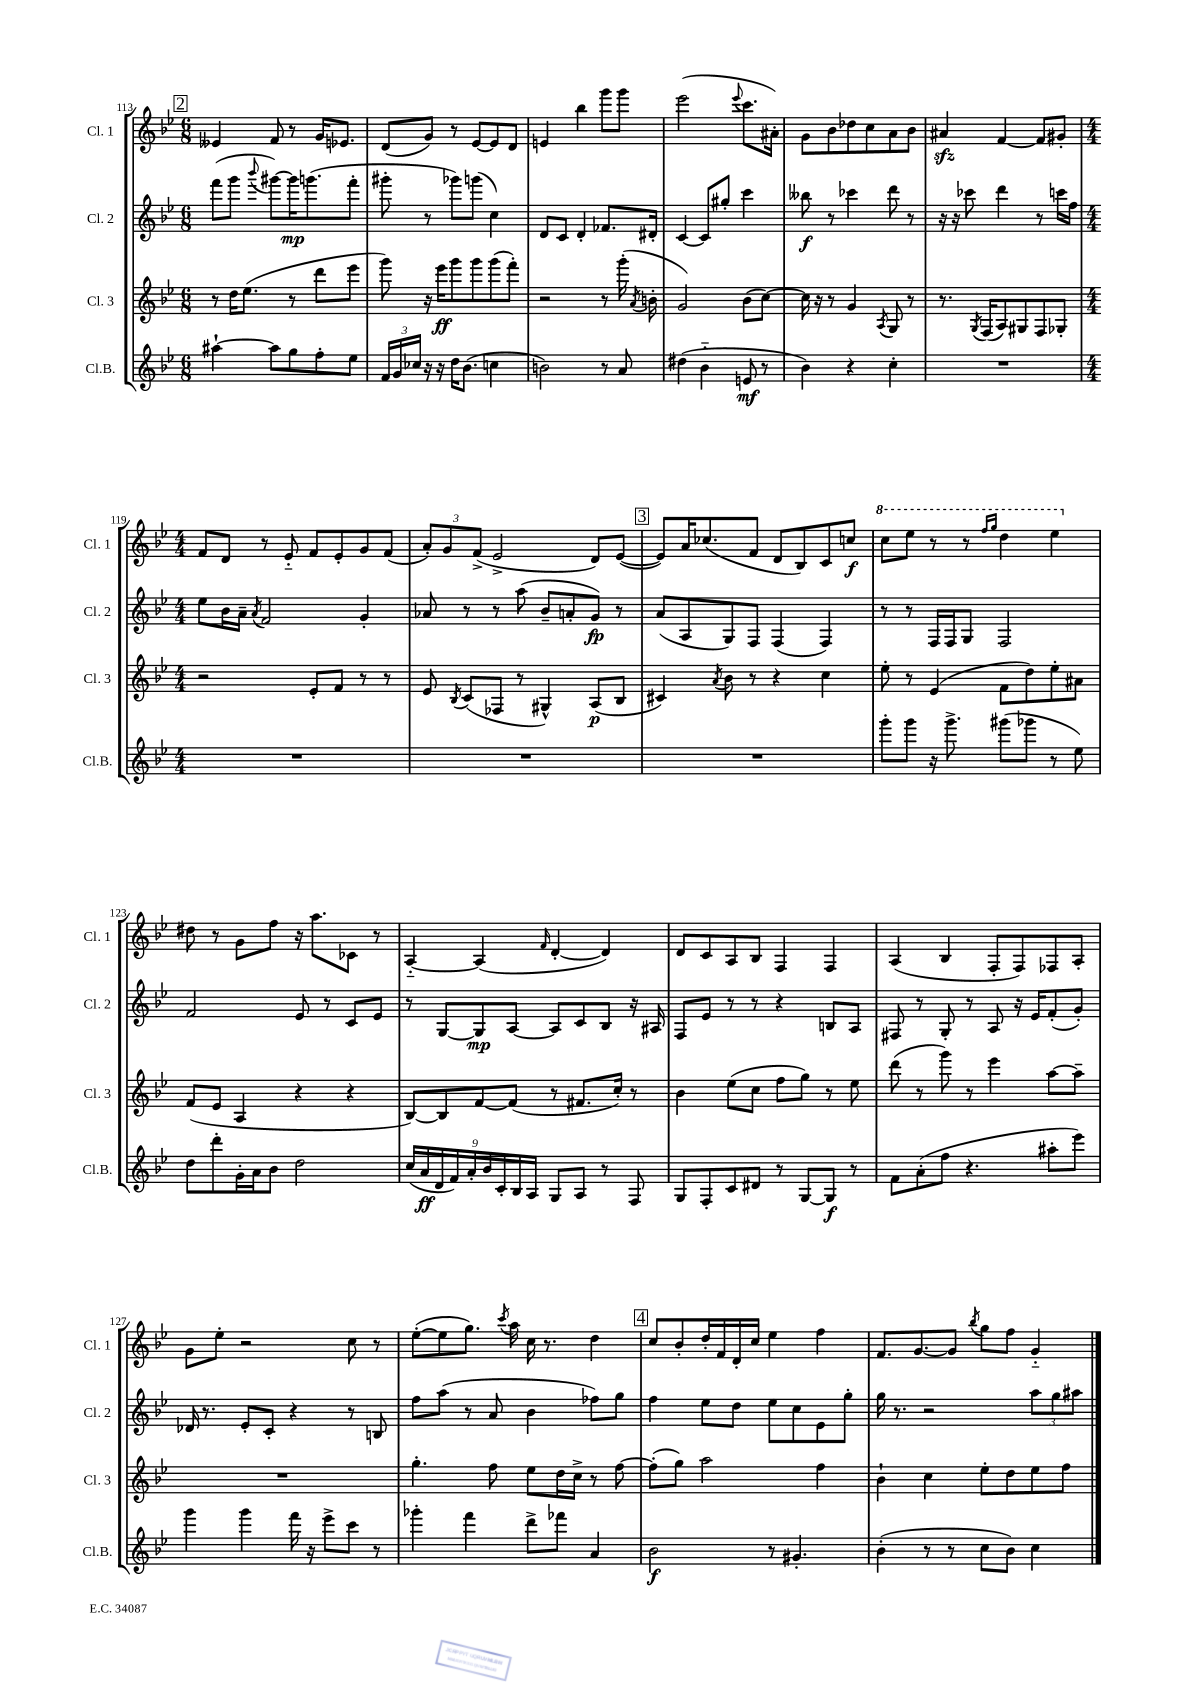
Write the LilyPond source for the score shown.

<<
\new StaffGroup <<
\new Staff = "s0" \with { instrumentName = "Cl. 1" shortInstrumentName = "Cl. 1" } {
    \clef treble \key bes \major \numericTimeSignature \time 6/8
    \autoBeamOff \mark \markup { \box "2" } eeses'4 f'8 r8 g'16[ ees'8.] |
    d'8[( g'8]) r8 ees'8[~ ees'8 d'8] |
    e'4 bes''4 g'''8[ g'''8] |
    ees'''2( \appoggiatura { ees'''8 } c'''8.[ ais'16]-.) |
    g'8[ bes'8 des''8 c''8 a'8 bes'8] |
    ais'4\sfz f'4~ f'8[ gis'8]-. |
    \numericTimeSignature \time 4/4 f'8[ d'8] r8 ees'8-_ f'8[ ees'8-. g'8 f'8]( |
    \tuplet 3/2 { a'8[-.) g'8 f'8]->( } ees'2-> d'8[) ees'8]~( |
    \mark \markup { \box "3" } ees'8[) a'16 ces''8.( f'8] d'8[ bes8) c'8 c''8]\f |
    \ottava #1 c'''8[ ees'''8] r8 r8 \grace { f'''16[ g'''16] } d'''4 ees'''4 \ottava #0 |
    dis''8 r8 g'8[ f''8] r16 a''8.[ ces'8] r8 |
    a4~-_ a4( \grace { f'16 } d'4~-. d'4) |
    d'8[ c'8 a8 bes8] f4 f4 |
    a4( bes4 f8[-. f8) fes8 a8]-. |
    g'8[ ees''8]-. r2 c''8 r8 |
    ees''8[~-.( ees''8 g''8.]) \acciaccatura { c'''8 } a''16 c''16 r8. d''4 |
    \mark \markup { \box "4" } c''8[ bes'8-. d''16-. f'16 d'16-. c''16] ees''4 f''4 |
    f'8.[ g'8.~ g'8] \acciaccatura { bes''8 } g''8[ f''8] g'4-_ \bar "|." |
}
\new Staff = "s1" \with { instrumentName = "Cl. 2" shortInstrumentName = "Cl. 2" } {
    \clef treble \key bes \major \numericTimeSignature \time 6/8
    \autoBeamOff \mark \markup { \box "2" } f'''8[( g'''8] \appoggiatura { bes'''8 } gis'''8[~) gis'''16\mp g'''8.( f'''8]-. |
    gis'''8-. r8 ges'''8[) g'''8]( c''4) |
    d'8[ c'8] d'4-. fes'8.[ dis'16]-. |
    c'4~ c'8[ gis''8]-. c'''4 |
    beses''8\f r8 ces'''4 d'''8 r8 |
    r16 r16 ces'''8 d'''4 r8 c'''16[ f''16] |
    \numericTimeSignature \time 4/4 ees''8[ bes'16 a'16]-- \acciaccatura { a'8 } f'2 g'4-. |
    aes'8 r8 r8 a''8( bes'8[-- a'8-. g'8]\fp) r8 |
    \mark \markup { \box "3" } a'8[( a8 g8) f8] f4( f4) |
    r8 r8 f16[ f16 g8] f2 |
    f'2 ees'8 r8 c'8[ ees'8] |
    r8 g8[~ g8\mp a8]~ a8[ c'8 bes8] r16 ais16 |
    f8[ ees'8] r8 r8 r4 b8[ a8] |
    fis8 r8 g8-. r8 a8 r16 ees'16[ f'8-.( g'8]-.) |
    des'16 r8. ees'8[-. c'8]-. r4 r8 b8 |
    f''8[ a''8]( r8 a'8 bes'4 fes''8[) g''8] |
    \mark \markup { \box "4" } f''4 ees''8[ d''8] ees''8[ c''8 ees'8 g''8]-. |
    g''16 r8. r2 \tuplet 3/2 { a''8[ g''8 ais''8] } \bar "|." |
}
\new Staff = "s2" \with { instrumentName = "Cl. 3" shortInstrumentName = "Cl. 3" } {
    \clef treble \key bes \major \numericTimeSignature \time 6/8
    \autoBeamOff \mark \markup { \box "2" } r8 d''16[ ees''8.]( r8 d'''8[ ees'''8] |
    g'''8) r16 ees'''16[\ff g'''8 g'''8 g'''8( f'''8]-.) |
    r2 r8 g'''16-.( \acciaccatura { a'8 } b'16-. |
    g'2) bes'8[( c''8]~) |
    c''16 r16 r8 g'4 \acciaccatura { a8 } g8 r8 |
    r8. \acciaccatura { g8 } f16[( a8) gis8 f8 ges8]-. |
    \numericTimeSignature \time 4/4 r2 ees'8[-. f'8] r8 r8 |
    ees'8 \acciaccatura { bes8 } c'8[( fes8] r8 gis4-^) a8[\p( bes8] |
    \mark \markup { \box "3" } cis'4) \acciaccatura { a'8 } bes'8 r8 r4 c''4 |
    ees''8-. r8 ees'4( f'8[ d''8) ees''8-. ais'8] |
    f'8[( ees'8] a4 r4 r4 |
    bes8[~) bes8 f'8~ f'8]( r8 fis'8.[ c''16]-.) r8 |
    bes'4 ees''8[( c''8] f''8[ g''8]) r8 ees''8 |
    d'''8( r8 g'''8) r8 ees'''4 a''8[~ a''8]-- |
    R1 |
    g''4.-. f''8 ees''8[ d''16 c''16]-> r8 f''8~ |
    \mark \markup { \box "4" } f''8[-.( g''8]) a''2 f''4 |
    bes'4-! c''4 ees''8[-. d''8 ees''8 f''8] \bar "|." |
}
\new Staff = "s3" \with { instrumentName = "Cl.B." shortInstrumentName = "Cl.B." } {
    \clef treble \key bes \major \numericTimeSignature \time 6/8
    \autoBeamOff \mark \markup { \box "2" } ais''4~-! ais''8[ g''8 f''8-. ees''8] |
    \tuplet 3/2 { f'16[ g'16 ces''16] } r16 r16 d''16[ bes'8.]( c''4 |
    b'2) r8 a'8 |
    dis''4( bes'4-_ e'8\mf r8 |
    bes'4) r4 c''4-. |
    R2. |
    \numericTimeSignature \time 4/4 R1 |
    R1 |
    \mark \markup { \box "3" } R1 |
    g'''8[-. g'''8] r16 g'''8.-> gis'''8[( ges'''8] r8 ees''8) |
    d''8[ d'''8-. g'16-. a'16 bes'8] d''2 |
    \tuplet 9/8 { c''16[( a'16\ff d'16 f'16) a'16-. bes'16 c'16-. bes16 a16] } g8[ a8] r8 f8 |
    g8[ f8-. c'8 dis'8] r8 g8[~ g8]\f r8 |
    f'8[ a'8-.( f''8] r4. ais''8[-. ees'''8]) |
    g'''4 g'''4 f'''16 r16 ees'''8[-> c'''8] r8 |
    ges'''4-. f'''4 d'''8[-> fes'''8] a'4 |
    \mark \markup { \box "4" } bes'2\f r8 gis'4.-. |
    bes'4-.( r8 r8 c''8[ bes'8]) c''4 \bar "|." |
}
>>
>>
\layout { \context { \Score currentBarNumber = #113 } }
